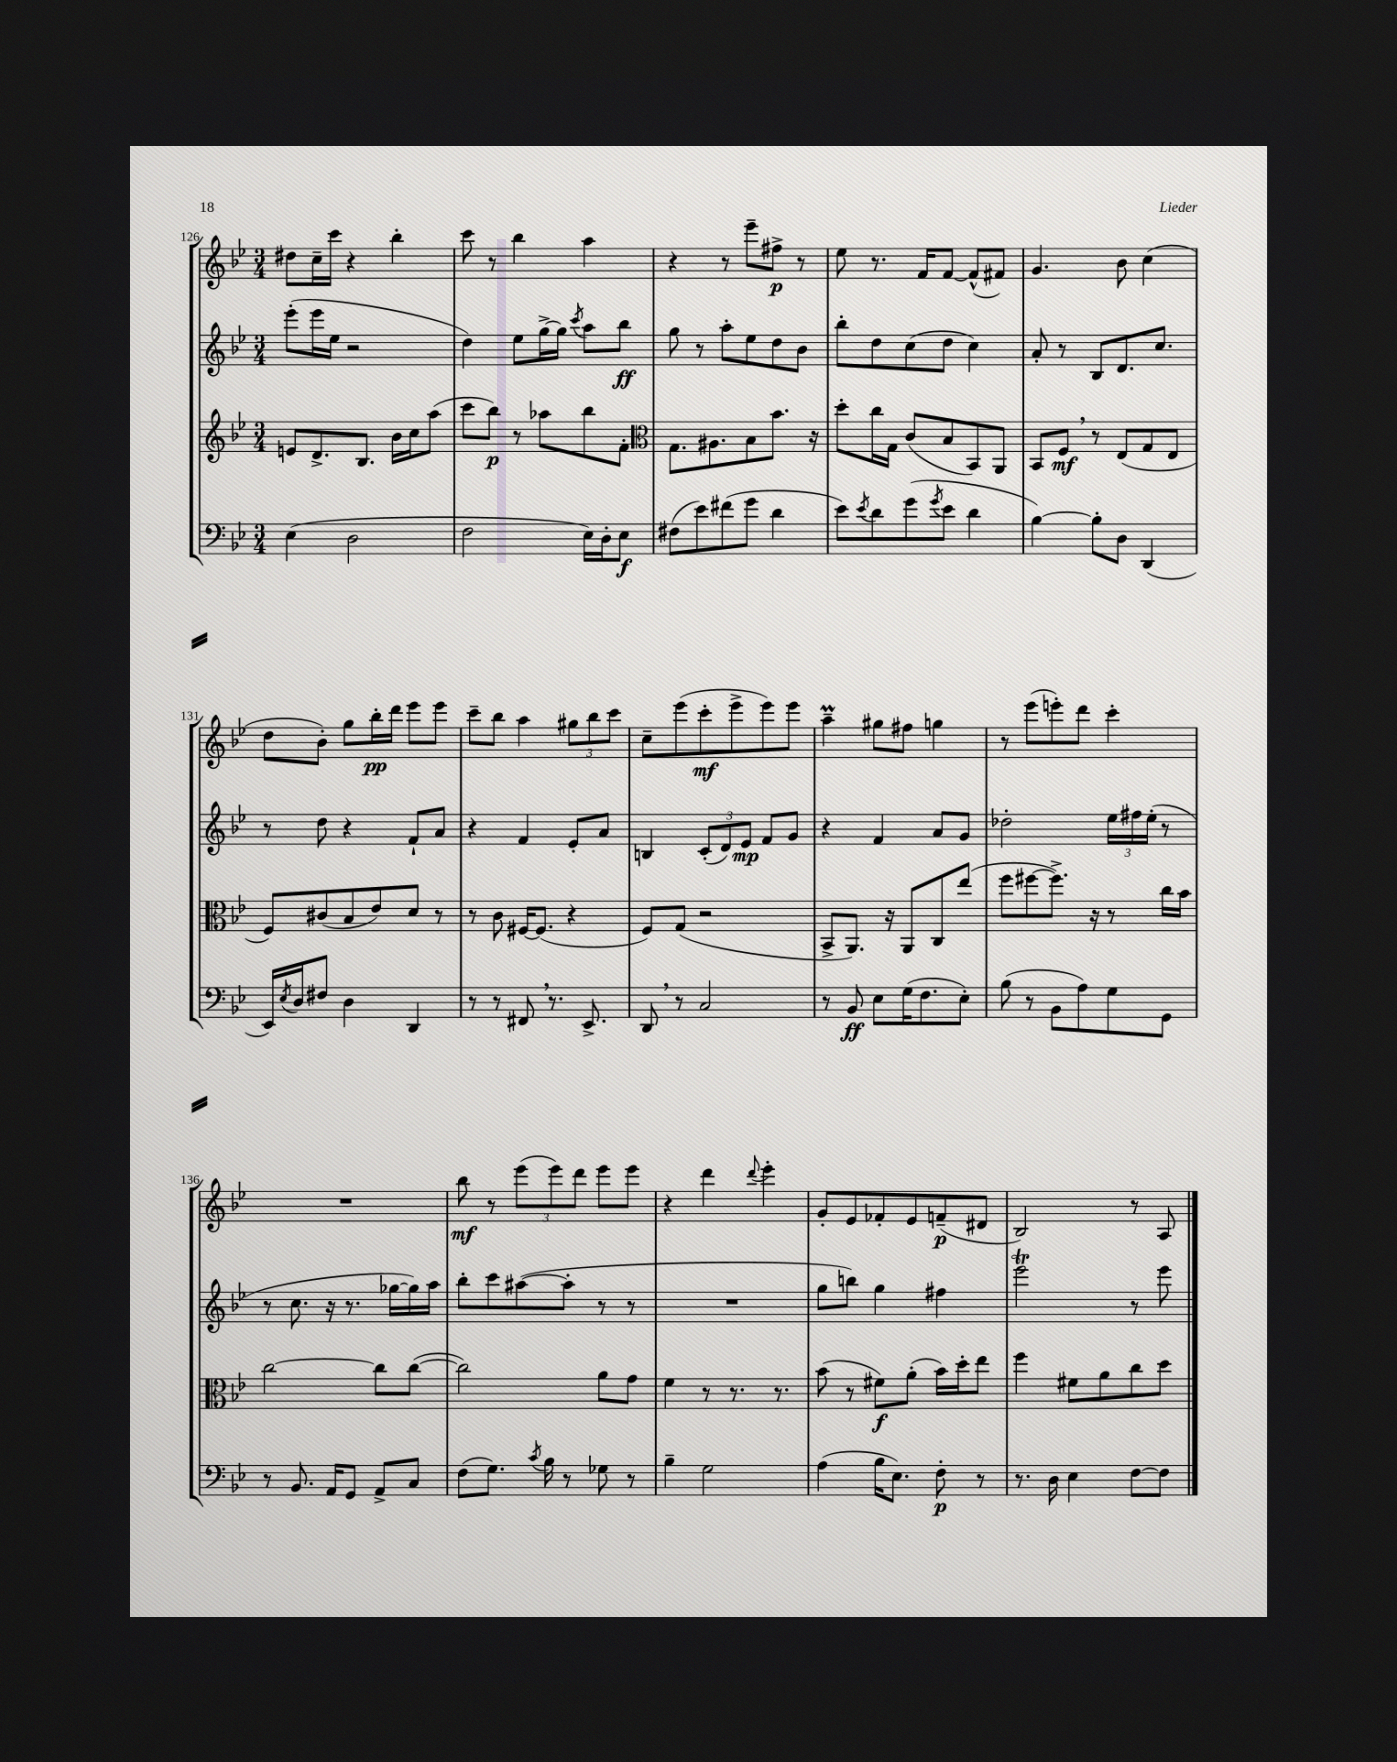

**kern	**dynam	**kern	**dynam	**kern	**dynam	**kern	**dynam
*part4	*part4	*part3	*part3	*part2	*part2	*part1	*part1
*staff4	*staff4	*staff3	*staff3	*staff2	*staff2	*staff1	*staff1
*clefF4	*	*clefG2	*	*clefG2	*	*clefG2	*
*k[b-e-]	*	*k[b-e-]	*	*k[b-e-]	*	*k[b-e-]	*
*M3/4	*	*M3/4	*	*M3/4	*	*M3/4	*
=126	=126	=126	=126	=126	=126	=126	=126
(4E-\	.	8en/L	.	(8eee-'\L	.	8dd#X\L	.
.	.	8.d^/	.	16eee-\L	.	16cc~\L	.
.	.	.	.	16ee-\JJ	.	16ccc\JJ	.
2D\	.	.	.	2r	.	4r	.
.	.	8.B-/J	.	.	.	.	.
.	.	16b-\LL	.	.	.	4bb-'\	.
.	.	16cc\J	.	.	.	.	.
.	.	(8aa\J	.	.	.	.	.
=127	=127	=127	=127	=127	=127	=127	=127
2F\	.	8ccc\L	.	4dd\)	.	8ccc\	.
.	.	8bb-\J)	p	.	.	8r	.
.	.	8r	.	8ee-\L	.	4bb-\	.
.	.	8aa-X\L	.	[16gg^\L	.	.	.
.	.	.	.	16gg\JJ]	.	.	.
.	.	.	.	8qccc/	.	.	.
16E-\LL)	.	8bb-\	.	8aa\L	.	4aa\	.
16D'\J	.	.	.	.	.	.	.
8E-\J	f	8f'\J	.	8bb-\J	ff	.	.
=128	=128	=128	=128	=128	=128	=128	=128
*	*	*clefC3	*	*	*	*	*
(8F#X\L	.	8.G\L	.	8gg\	.	4r	.
8e-\)	.	.	.	8r	.	.	.
.	.	8.A#X\	.	.	.	.	.
(8f#X\	.	.	.	8aa'\L	.	8r	.
8g\J	.	8B-\	.	8ee-\	.	8eee-~\L	.
4d\	.	8.b-\J	.	8dd\	.	8ff#X^\J	p
.	.	.	.	8b-\J	.	8r	.
.	.	16r	.	.	.	.	.
=129	=129	=129	=129	=129	=129	=129	=129
8e-\L)	.	8dd'\L	.	8bb-'\L	.	8ee-\	.
8qe-/	.	.	.	.	.	.	.
8d\	.	16cc\L	.	8dd\	.	8.r	.
.	.	16G\JJ	.	.	.	.	.
(8g\	.	(8c/L	.	(8cc\	.	.	.
.	.	.	.	.	.	16f/KL	.
8qg/	.	.	.	.	.	.	.
8e-\J	.	8B-/	.	8dd\J	.	[8f/J	.
4d\	.	8BB-/)	.	4cc\)	.	(8f^^/L]	.
.	.	8AA/J	.	.	.	8f#X/J)	.
=130	=130	=130	=130	=130	=130	=130	=130
[4B-\)	.	8BB-/L	.	8a'/	.	4.g/	.
.	.	8F,/J	mf	8r	.	.	.
8B-'\L]	.	8r	.	8B-/L	.	.	.
8D\J	.	(8E-/L	.	8.d/	.	8b-\	.
(4DD/	.	8G/	.	.	.	(4cc\	.
.	.	.	.	8.cc/J	.	.	.
.	.	8E-/J	.	.	.	.	.
!!LO:LB:g=z
=131	=131	=131	=131	=131	=131	=131	=131
16EE-/LL)	.	8F/L)	.	8r	.	8dd\L	.
8qE-/	.	.	.	.	.	.	.
16D/J	.	.	.	.	.	.	.
8F#X/J	.	(8c#X/	.	8dd\	.	8b-'\J)	.
4D\	.	8B-/	.	4r	.	8gg\L	.
.	.	8e-/)	.	.	.	16bb-'\L	pp
.	.	.	.	.	.	16ddd\JJ	.
4DD/	.	8d/J	.	8f`/L	.	8eee-\L	.
.	.	8r	.	8a/J	.	8eee-\J	.
=132	=132	=132	=132	=132	=132	=132	=132
8r	.	8r	.	4r	.	8ccc~\L	.
8r	.	8c\	.	.	.	8bb-\J	.
8FF#X,/	.	[16F#X/KL	.	4f/	.	4aa\	.
.	.	(8.F#/J]	.	.	.	.	.
8.r	.	.	.	.	.	.	.
.	.	4r	.	8e-'/L	.	12gg#X\L	.
8.EE-^/	.	.	.	.	.	.	.
.	.	.	.	.	.	12bb-\	.
.	.	.	.	8a/J	.	.	.
.	.	.	.	.	.	12ccc\J	.
=133	=133	=133	=133	=133	=133	=133	=133
8DD,/	.	8F/L)	.	4Bn/	.	8cc~\L	.
8r	.	(8G/J	.	.	.	(8eee-\	.
2C/	.	2r	.	(12c'/L	.	8ccc'\	mf
.	.	.	.	12d/)	.	.	.
.	.	.	.	.	.	8eee-^\	.
.	.	.	.	12e-/J	mp	.	.
.	.	.	.	8f/L	.	8eee-\)	.
.	.	.	.	8g/J	.	8eee-\J	.
=134	=134	=134	=134	=134	=134	=134	=134
8r	.	8BB-^/L	.	4r	.	4aam~\	.
8BB-/	ff	8.AA/J)	.	.	.	.	.
8E-\L	.	.	.	4f/	.	8gg#X\L	.
.	.	16r	.	.	.	.	.
(16G\K	.	8AA/L	.	.	.	8ff#X\J	.
8.F\	.	.	.	.	.	.	.
.	.	8C/	.	8a/L	.	4ggn\	.
8E-'\J)	.	(8ee-/J	.	8g/J	.	.	.
=135	=135	=135	=135	=135	=135	=135	=135
(8B-\	.	8ff\L	.	2dd-X'\	.	8r	.
8r	.	[8ff#X\	.	.	.	(8eee-\L	.
8BB-\L	.	8.ff#^\J])	.	.	.	8eeen'\)	.
8A\)	.	.	.	.	.	8ddd\J	.
.	.	16r	.	.	.	.	.
8G\	.	8r	.	24ee-\LL	.	4ccc'\	.
.	.	.	.	24ff#X\	.	.	.
.	.	.	.	(24ee-'\JJ	.	.	.
8GG\J	.	16cc\LL	.	8r	.	.	.
.	.	16b-\JJ	.	.	.	.	.
!!LO:LB:g=z
=136	=136	=136	=136	=136	=136	=136	=136
8r	.	[2cc\	.	8r	.	2.r	.
8.BB-/	.	.	.	8.cc\	.	.	.
16AA/KL	.	.	.	16r	.	.	.
8GG/J	.	.	.	8.r	.	.	.
8AA^/L	.	8cc\L]	.	.	.	.	.
.	.	.	.	[16gg-X\LL	.	.	.
8C/J	.	([8cc\J	.	16gg-\])	.	.	.
.	.	.	.	16aa\JJ	.	.	.
=137	=137	=137	=137	=137	=137	=137	=137
(8F\L	.	2cc\])	.	8bb-'\L	.	8bb-\	mf
8.G\J)	.	.	.	8ccc\	.	8r	.
.	.	.	.	([8aa#X\	.	(12eee-\L	.
8qc/	.	.	.	.	.	.	.
16B-\	.	.	.	.	.	.	.
.	.	.	.	.	.	12eee-\)	.
8r	.	.	.	8aa#'\J]	.	.	.
.	.	.	.	.	.	12ddd\J	.
8G-X\	.	8a\L	.	8r	.	8eee-\L	.
8r	.	8g\J	.	8r	.	8eee-\J	.
=138	=138	=138	=138	=138	=138	=138	=138
4B-~\	.	4f\	.	2.r	.	4r	.
2G\	.	8r	.	.	.	4ddd\	.
.	.	8.r	.	.	.	.	.
.	.	.	.	.	.	8qqddd/	.
.	.	.	.	.	.	4eee-'\	.
.	.	8.r	.	.	.	.	.
=139	=139	=139	=139	=139	=139	=139	=139
(4A\	.	(8b-\	.	8gg\L	.	8g'/L	.
.	.	8r	.	8bbn\J)	.	8e-/	.
16B-\KL	.	8f#X\L)	f	4gg\	.	8f-X'/	.
8.E-\J)	.	.	.	.	.	.	.
.	.	(8a'\J	.	.	.	8e-/	.
8F'\	p	16b-\LL)	.	4ff#X\	.	(8fn~/	p
.	.	16dd'\J	.	.	.	.	.
8r	.	8ee-\J	.	.	.	8d#X/J	.
=140	=140	=140	=140	=140	=140	=140	=140
8.r	.	4ff\	.	2eee-T\	.	2B-/)	.
16D\	.	.	.	.	.	.	.
4E-\	.	8f#X\L	.	.	.	.	.
.	.	8a\	.	.	.	.	.
[8F\L	.	8cc\	.	8r	.	8r	.
8F\J]	.	8dd\J	.	8eee-\	.	8A/	.
==	==	==	==	==	==	==	==
*-	*-	*-	*-	*-	*-	*-	*-
